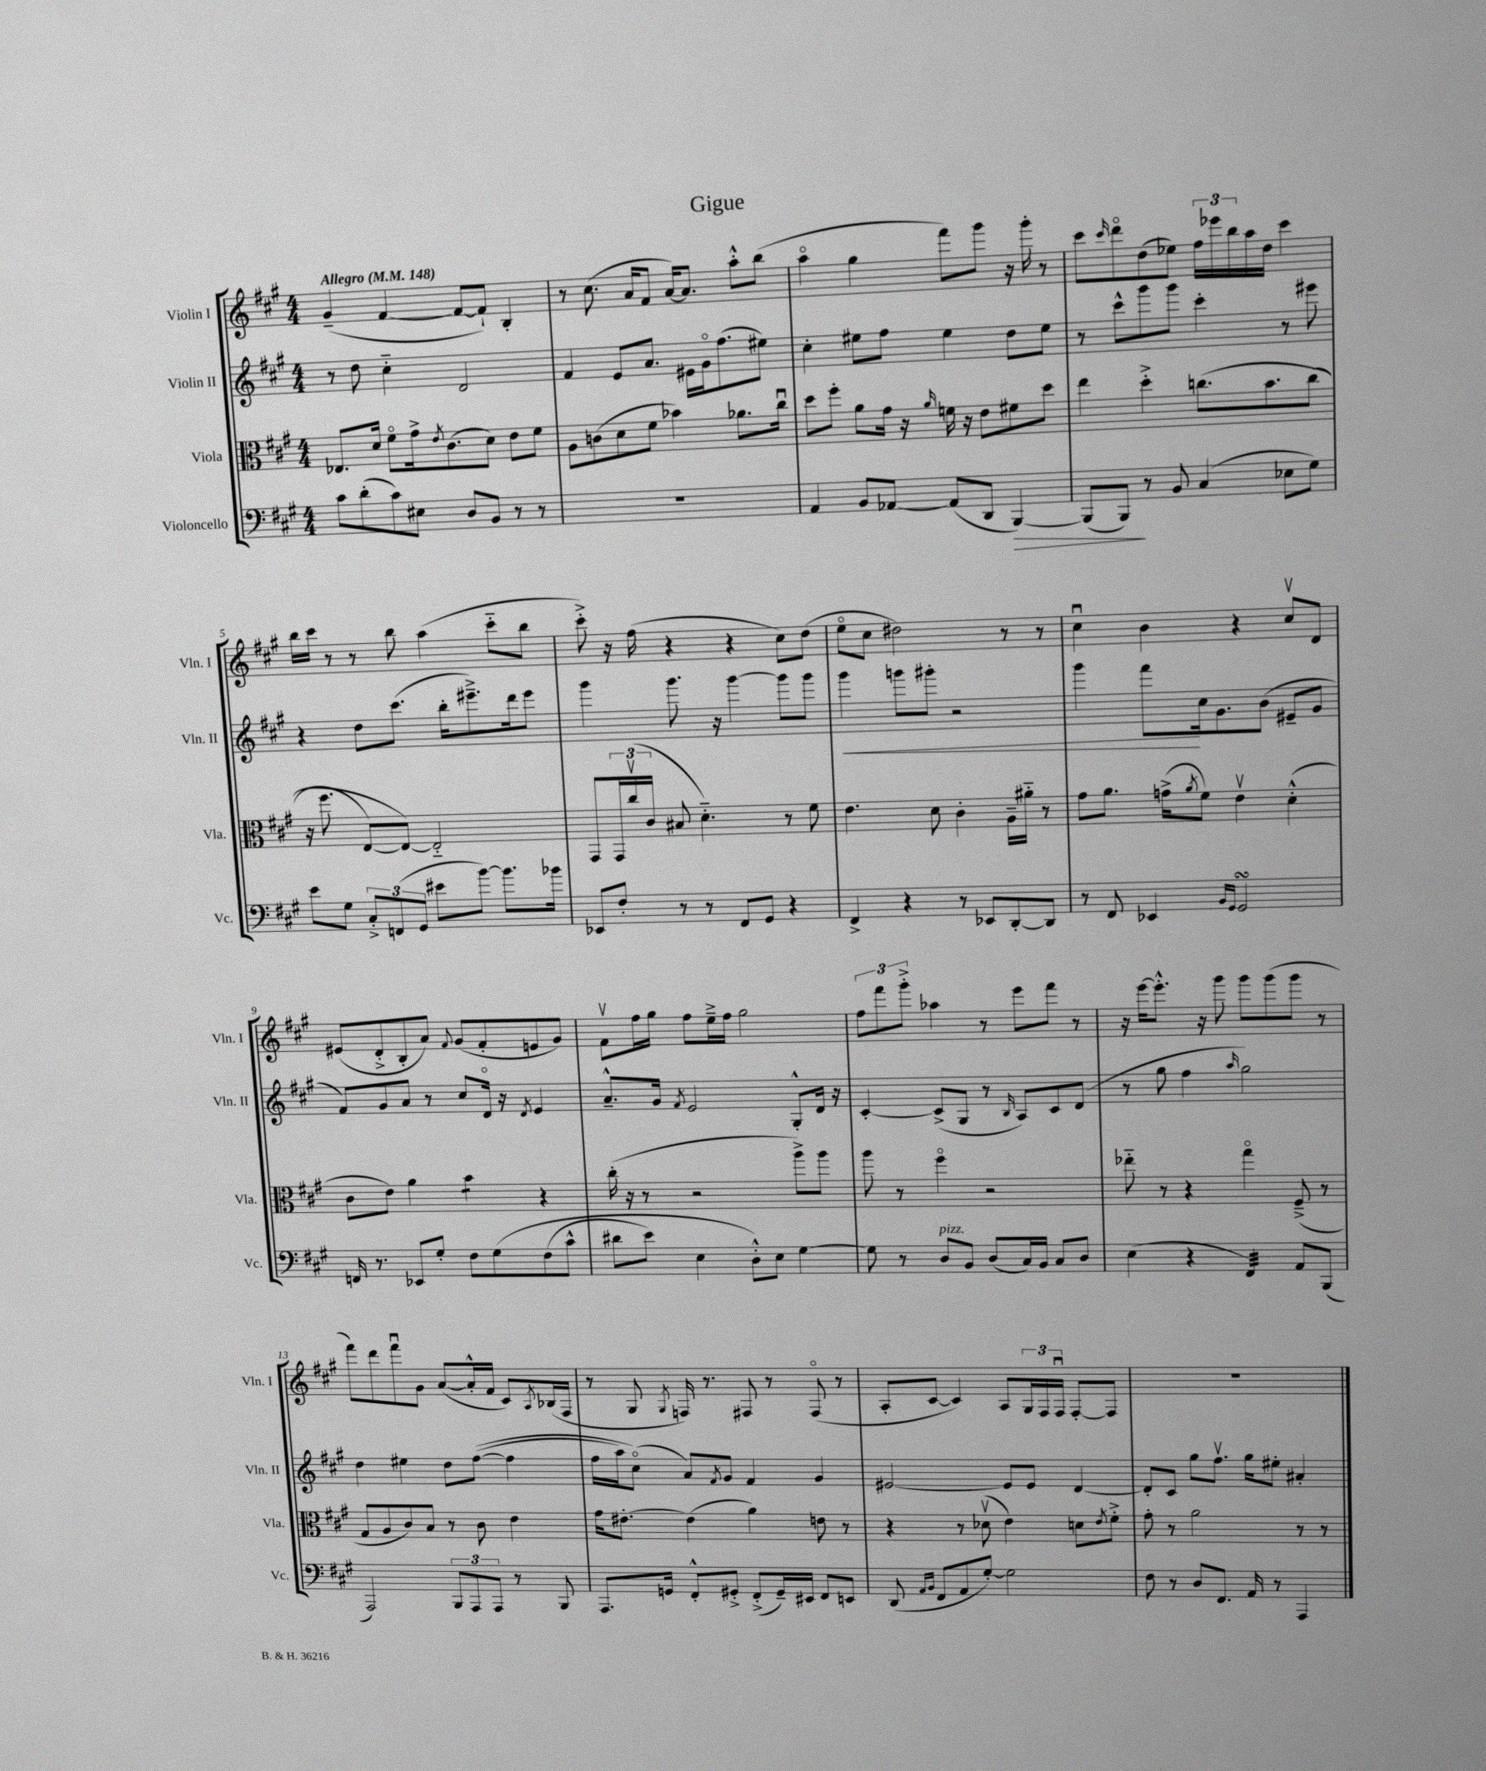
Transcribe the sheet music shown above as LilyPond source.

\header { title = "Gigue" }
<<
\new StaffGroup <<
\new Staff = "s0" \with { instrumentName = "Violin I" shortInstrumentName = "Vln. I" } {
    \clef treble \key a \major \numericTimeSignature \time 4/4 \tempo "Allegro" 4 = 148
    gis'4--( fis'4~ fis'8~ fis'8-!) b4-. |
    r8 cis''8.( a'16 fis'8 a'16~) a'8. a''8-.-^ b''8( |
    a''4\flageolet gis''4 fis'''8) gis'''8 r16 gis'''16-. r8 |
    cis'''8 \grace { cis'''16 } d'''8\flageolet d''8( ees''8) \tuplet 3/2 { fis''16 ees'''16 b''16 } a''16 d''16 cis'''4 |
    b''16 cis'''16 r8 r8 b''8 a''4( cis'''8-_ b''8 |
    cis'''8-.->) r16 fis''16( r4 r4 cis''8) d''8( |
    e''8\flageolet cis''8 dis''2) r8 r8 |
    cis''4\downbow b'4 r4 cis''8\upbow d'8 |
    eis'8( d'8-.-> b8-. a'8) \appoggiatura { fis'8 } gis'8( fis'8-. e'8 gis'8) |
    fis'8\upbow fis''16 gis''16 fis''8 e''16---> fis''16 gis''2 |
    \tuplet 3/2 { fis''8 fis'''8 gis'''8-.-> } aes''4 r8 e'''8 fis'''8 r8 |
    r16 e'''16~ e'''8.-.-^ r16 gis'''8 gis'''8 gis'''8( gis'''8 r8 |
    fis'''8) d'''8 fis'''8\downbow gis'8 a'8~( a'16-.-^ fis'16 cis'8) \acciaccatura { a8 } bes16( fis16 |
    r8 gis8 \acciaccatura { gis8 } f16) r8. fis8 r8 fis8\flageolet( r8 |
    a8-. cis'8~ cis'4) a8 \tuplet 3/2 { gis16 fis16 fis16\downbow } fis8~-. fis8 |
    R1 \bar "|." |
}
\new Staff = "s1" \with { instrumentName = "Violin II" shortInstrumentName = "Vln. II" } {
    \clef treble \key a \major \numericTimeSignature \time 4/4
    r8 d''8 cis''4-_ d'2 |
    fis'4 e'8 a'8. eis'16 gis'16\flageolet fis''8.( eis''8) |
    cis''4-. eis''8 fis''8 eis''4 d''8 eis''8 |
    r8 cis'''8-^ gis'''8 gis'''8 cis'''4-. r8 eis'''8 |
    r4 d''8 cis'''8.( b''16-. eis'''8.--->) d'''16 eis'''8 |
    gis'''4 gis'''8. r16 gis'''4~ gis'''8 gis'''8 |
    gis'''4\< g'''8 gis'''8-. r2 |
    gis'''4 fis'''8\! cis''16 gis'8. b'8( eis'8-- gis'8 |
    fis'8) gis'8 a'8 r8 cis''8 d'16\flageolet r16 \acciaccatura { d'8 } e'4 |
    a'8.---^ gis'16 \acciaccatura { fis'8 } e'2 gis8-.-^ d'16 r16 |
    cis'4~-. cis'8->( gis8 r8 \grace { b16 } a8) cis'8 d'8( |
    r8 gis''8 fis''4 \grace { a''16 } gis''2) |
    d''4 eis''4 d''8 fis''8~(\( fis''4 |
    fis''16 a''16) cis''8\flageolet(\) a'8) \acciaccatura { fis'8 } gis'8 fis'4 gis'4 |
    eis'2~ eis'8 eis'8 d'4~ |
    d'8-. cis'8 gis''8 fis''8.\upbow gis''16 eis''8-. ais'4-. \bar "|." |
}
\new Staff = "s2" \with { instrumentName = "Viola" shortInstrumentName = "Vla." } {
    \clef alto \key a \major \numericTimeSignature \time 4/4
    ees8. d'16 fis'8\flageolet gis'16-> \acciaccatura { e'8 } cis'8.( d'8) e'8 fis'8 |
    a8 c'8( d'8 fis'8 bes'4) aes'8. cis''16\downbow |
    d''8 fis''8-. a'8 gis'16 r16 \grace { a'16 } f'16 r16 e'8 fis'8 d''8 |
    e''4 d''4-.-> c''8.\( b'8. c''8( |
    r16 fis''8. e8~) e8~\) e2-_ |
    gis,8 \tuplet 3/2 { gis,16 cis''16\upbow( cis'16 } bis8 d'4.-_) r8 fis'8 |
    e'4. d'8 cis'4-. a16-- ais'16-_ r8 |
    gis'8 a'8. g'16->( \acciaccatura { a'8 } fis'8) e'4\upbow d'4-.-^( |
    cis'8 e'8) a'4 b'4:8 r4 |
    cis''16-.( r16 r8 r2 a''8->) a''8 |
    a''8 r8 fis''4\flageolet r2 |
    ees''8-_ r8 r4 gis''4\flageolet fis8--->( r8 |
    gis8 a8 cis'8) b8 r8 cis'8 e'4 |
    gis'16 eis'8.~-. eis'4( a'4) e'8 r8 |
    r4 r8 des'8\upbow( e'4) d'8 \acciaccatura { e'8 } fis'8-.-> |
    gis'8-. r8 a'2 r8 r8 \bar "|." |
}
\new Staff = "s3" \with { instrumentName = "Violoncello" shortInstrumentName = "Vc." } {
    \clef bass \key a \major \numericTimeSignature \time 4/4
    cis'8 d'8-.( cis'8) eis8 d8 b,8 r8 r8 |
    R1 |
    a,4 b,8 aes,8~ aes,8( d,8 b,,4~\>) |
    b,,8( b,,8\!) r8 b,8 cis4( ees8 gis8) |
    e'8 gis8 \tuplet 3/2 { cis8-.-> f,8( gis,8 } eis'8 b'8~) b'8. bes'16 |
    ees,8 fis8-. r8 r8 fis,8 gis,8 r4 |
    fis,4-> r4 r8 ees,8 d,8~-. d,8 |
    r8 fis,8 ees,4 \grace { b,16 gis,16 } gis,2\turn |
    f,16 r8. ees,8 gis8-. fis8 gis8\( fis8( cis'8-^ |
    dis'8 e'8) e4 d8-.-^\) e8 gis4~ |
    gis8 r8 d8^\markup { \italic "pizz." } b,8 d8( cis16) b,16 cis8 d8 |
    e4( r4 fis,4:32) a,8 b,,8( |
    a,,2) \tuplet 3/2 { b,,8 a,,8 a,,8 } r8 b,,8 |
    a,,8. g,16 fis,8-.-^ gis,8-.-> fis,8-.->( gis,16--) eis,16 fis,8 e,8 |
    d,8( \grace { a,16 b,16 } fis,8 a,8 gis8~-.) gis2 |
    fis8 r8 d8 fis,8. a,16 r8 a,,4 \bar "|." |
}
>>
>>
